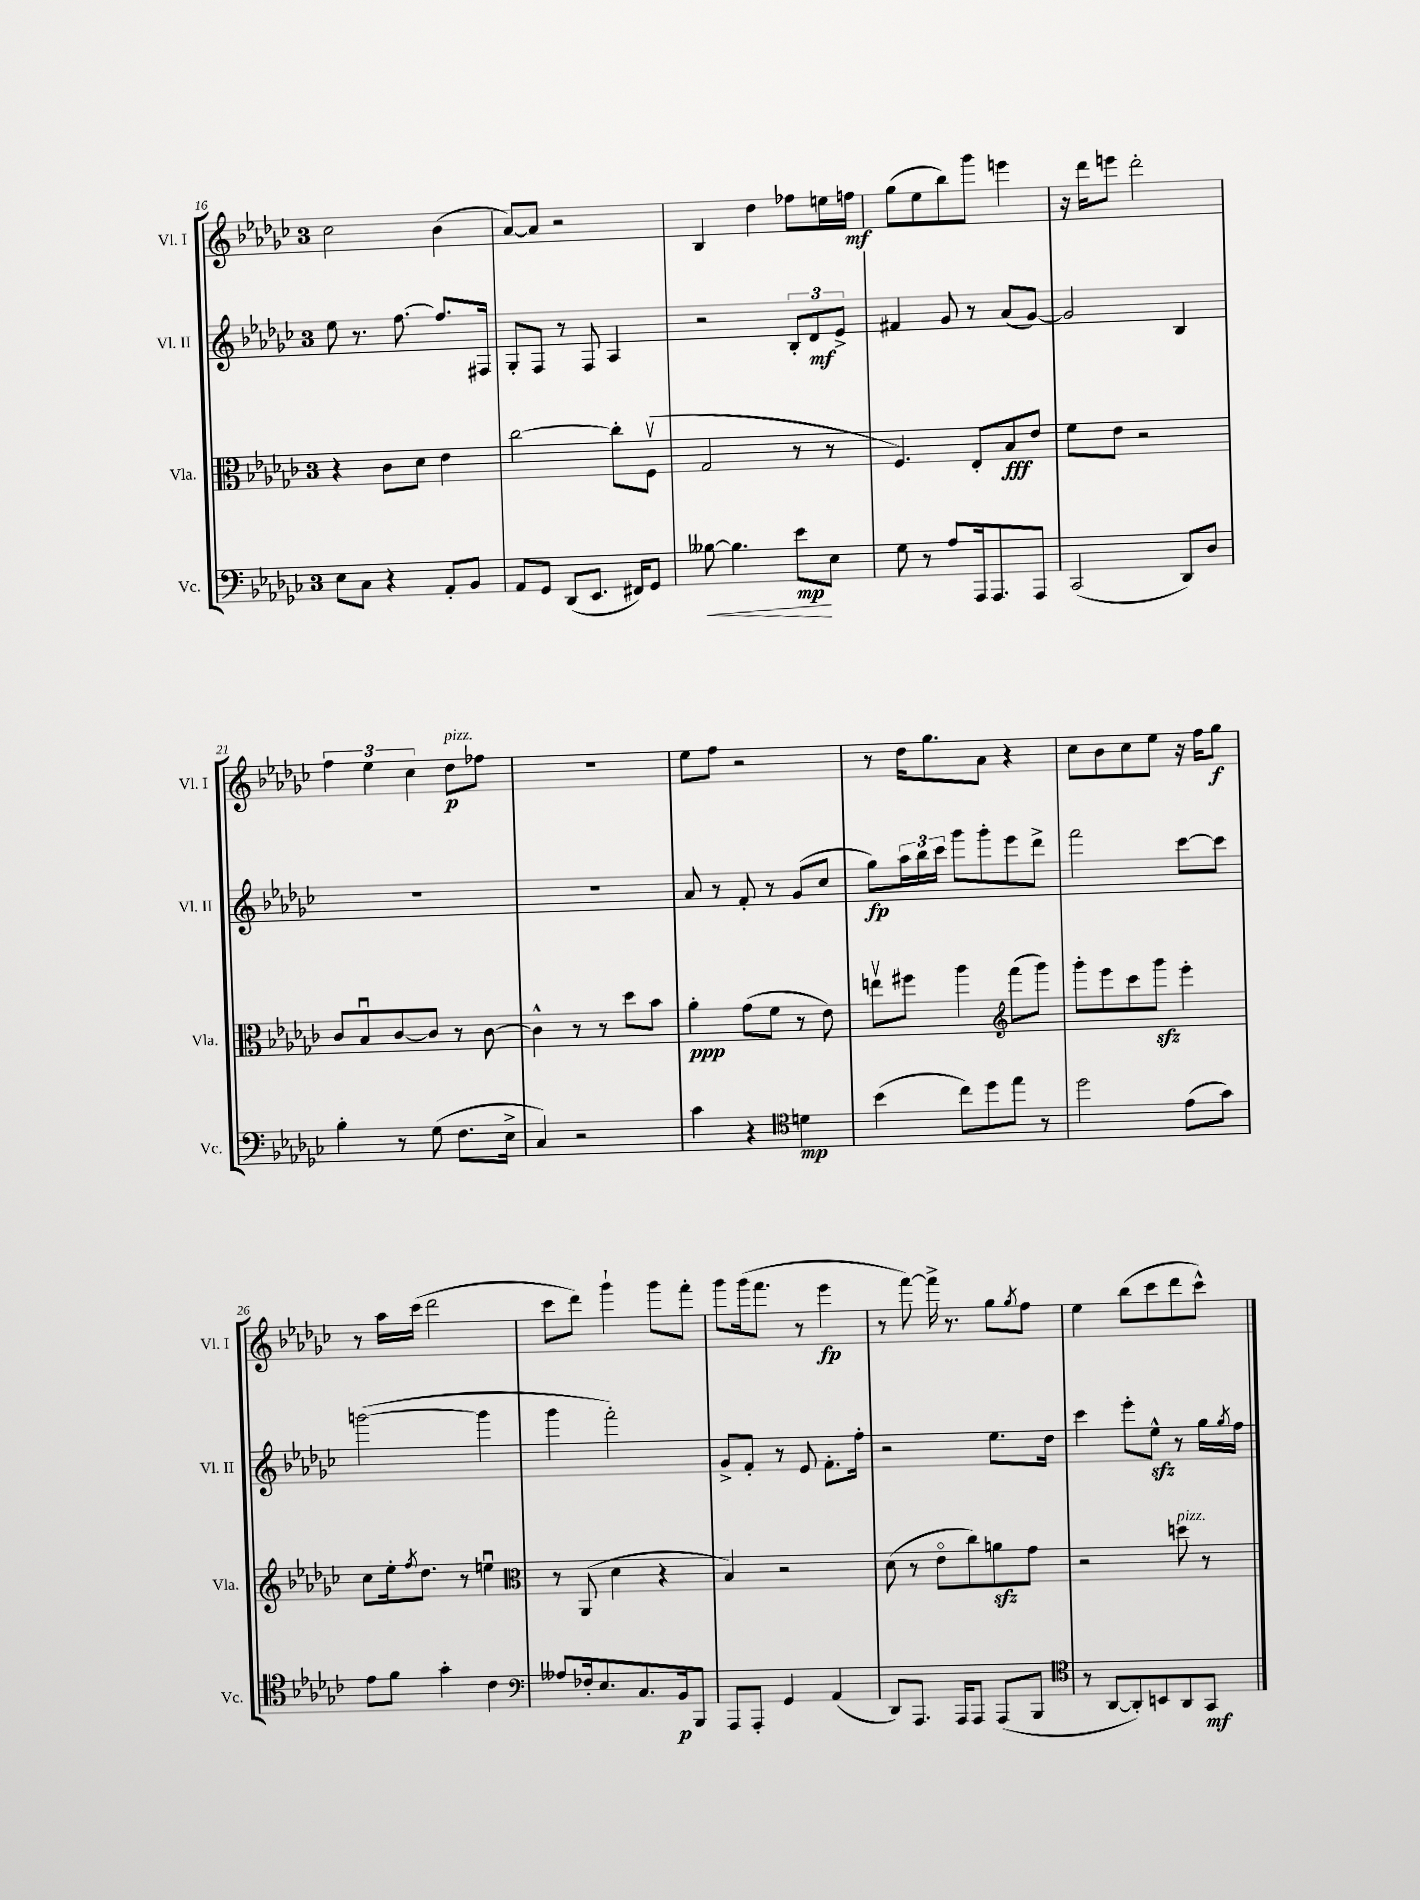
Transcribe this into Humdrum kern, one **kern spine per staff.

**kern	**dynam	**kern	**dynam	**kern	**dynam	**kern	**dynam
*part4	*part4	*part3	*part3	*part2	*part2	*part1	*part1
*staff4	*staff4	*staff3	*staff3	*staff2	*staff2	*staff1	*staff1
*I"Vc.	*	*I"Vla.	*	*I"Vl. II	*	*I"Vl. I	*
*I'Vc.	*	*I'Vla.	*	*I'Vl. II	*	*I'Vl. I	*
*clefF4	*	*clefC3	*	*clefG2	*	*clefG2	*
*k[b-e-a-d-g-c-]	*	*k[b-e-a-d-g-c-]	*	*k[b-e-a-d-g-c-]	*	*k[b-e-a-d-g-c-]	*
*M3/4	*	*M3/4	*	*M3/4	*	*M3/4	*
=16	=16	=16	=16	=16	=16	=16	=16
8E-\L	.	4r	.	8ee-\	.	2cc-\	.
8C-\J	.	.	.	8.r	.	.	.
4r	.	8c-\L	.	.	.	.	.
.	.	.	.	[8.ff\	.	.	.
.	.	8d-\J	.	.	.	.	.
8AA-'/L	.	4e-\	.	8.ff/L]	.	(4b-\	.
8BB-/J	.	.	.	.	.	.	.
.	.	.	.	16F#X/Jk	.	.	.
=17	=17	=17	=17	=17	=17	=17	=17
8AA-/L	.	[2cc-\	.	8G-'/L	.	[8a-/L)	.
8GG-/J	.	.	.	8F/J	.	8a-/J]	.
(8DD-/L	.	.	.	8r	.	2r	.
8.EE-/J	.	.	.	8F/	.	.	.
.	.	8cc-'\L]	.	4A-/	.	.	.
16FF#X/KL)	.	.	.	.	.	.	.
8GG-/J	.	(8Fv\J	.	.	.	.	.
=18	=18	=18	=18	=18	=18	=18	=18
!	!LO:HP:b	!	!	!	!	!	!
[8B--X\	<	2G-/	.	2r	.	4B-/	.
4.B--\]	.	.	.	.	.	.	.
.	.	.	.	.	.	4dd-\	.
8e-\L	mp	8r	.	12B-'/L	.	8ff-X\L	.
.	.	.	.	12d-/	mf	.	.
8E-\J	[	8r	.	.	.	16een\L	.
.	.	.	.	12e-^/J	.	.	.
.	.	.	.	.	.	16ffn\JJ	mf
=19	=19	=19	=19	=19	=19	=19	=19
8G-\	.	4.F/)	.	4f#X/	.	(8gg-\L	.
8r	.	.	.	.	.	8ee-\	.
8A-/L	.	.	.	8g-/	.	8bb-\)	.
16AAA-/k	.	8E-'/L	.	8r	.	8ggg-\J	.
8.AAA-/	.	.	.	.	.	.	.
.	.	8B-/	fff	(8a-/L	.	4eeen\	.
8AAA-/J	.	8e-/J	.	[8g-/J)	.	.	.
=20	=20	=20	=20	=20	=20	=20	=20
(2CC-/	.	8f\L	.	2g-/]	.	16r	.
.	.	.	.	.	.	16ddd-\KL	.
.	.	8e-\J	.	.	.	8eeen\J	.
.	.	2r	.	.	.	2ddd-'\	.
8DD-/L)	.	.	.	4B-/	.	.	.
8D-/J	.	.	.	.	.	.	.
!!LO:LB:g=z
=21	=21	=21	=21	=21	=21	=21	=21
4B-'\	.	8c-/L	.	2.r	.	6ff\	.
.	.	8B-u/	.	.	.	.	.
.	.	.	.	.	.	6ee-\	.
8r	.	[8c-/	.	.	.	.	.
.	.	.	.	.	.	6cc-\	.
(8G-\	.	8c-/J]	.	.	.	.	.
!	!	!	!	!	!	!LO:TX:a:i:t=pizz.	!
8.F\L	.	8r	.	.	.	8dd-\L	p
.	.	[8c-\	.	.	.	8ff-X\J	.
16E-^\Jk	.	.	.	.	.	.	.
=22	=22	=22	=22	=22	=22	=22	=22
4C-/)	.	4c-^^\]	.	2.r	.	2.r	.
2r	.	8r	.	.	.	.	.
.	.	8r	.	.	.	.	.
.	.	8dd-\L	.	.	.	.	.
.	.	8b-\J	.	.	.	.	.
=23	=23	=23	=23	=23	=23	=23	=23
4c-\	.	4a-'\	ppp	8a-/	.	8ee-\L	.
.	.	.	.	8r	.	8ff\J	.
4r	.	(8g-\L	.	8f'/	.	2r	.
.	.	8f\J	.	8r	.	.	.
*clefC4	*	*	*	*	*	*	*
4dn\	mp	8r	.	(8g-/L	.	.	.
.	.	8e-\)	.	8cc-/J	.	.	.
=24	=24	=24	=24	=24	=24	=24	=24
(4b-\	.	8eenv\L	.	8gg-\L)	fp	8r	.
.	.	8ff#X\J	.	24aa-\L	.	16dd-\KL	.
.	.	.	.	24bb-\	.	.	.
.	.	.	.	.	.	8.gg-\	.
.	.	.	.	24ccc-\JJ	.	.	.
8cc-\L)	.	4aa-\	.	8ggg-\L	.	.	.
8dd-\	.	.	.	8ggg-'\	.	8a-\J	.
*	*	*clefG2	*	*	*	*	*
8ee-\J	.	(8fff\L	.	8eee-\	.	4r	.
8r	.	8ggg-\J)	.	8ddd-^\J	.	.	.
=25	=25	=25	=25	=25	=25	=25	=25
2dd-\	.	8ggg-'\L	.	2fff\	.	8cc-\L	.
.	.	8eee-\	.	.	.	8b-\	.
.	.	8ccc-\	.	.	.	8cc-\	.
.	.	8ggg-zz\J	.	.	.	8ee-\J	.
(8e-\L	.	4eee-'\	.	[8ccc-\L	.	16r	.
.	.	.	.	.	.	16ff\KL	.
8g-\J)	.	.	.	8ccc-\J]	.	8gg-\J	f
!!LO:LB:g=z
=26	=26	=26	=26	=26	=26	=26	=26
8e-\L	.	8cc-\L	.	([2gggn\	.	8r	.
8f\J	.	16ee-'\k	.	.	.	16aa-\LL	.
.	.	8qff/	.	.	.	.	.
.	.	8.dd-\J	.	.	.	(16ccc-\JJ	.
4g-'\	.	.	.	.	.	2ddd-\	.
.	.	8r	.	.	.	.	.
4c-\	.	4eenu\	.	4ggg\]	.	.	.
=27	=27	=27	=27	=27	=27	=27	=27
*clefF4	*	*clefC3	*	*	*	*	*
8A--X/L	.	8r	.	4ggg-\	.	8ccc-\L	.
16F-X'/k	.	(8AA-/	.	.	.	8ddd-\J)	.
8.E-/	.	.	.	.	.	.	.
.	.	4d-\	.	2fff'\)	.	4ggg-`\	.
8.C-/	.	.	.	.	.	.	.
.	.	4r	.	.	.	8ggg-\L	.
16BB-/k	p	.	.	.	.	.	.
8BBB-/J	.	.	.	.	.	8fff'\J	.
=28	=28	=28	=28	=28	=28	=28	=28
8AAA-/L	.	4B-/)	.	8g-^/L	.	8ggg-\L	.
8AAA-'/J	.	.	.	8f'/J	.	(16ggg-\k	.
.	.	.	.	.	.	8.fff\J	.
4GG-/	.	2r	.	8r	.	.	.
.	.	.	.	8e-/	.	8r	.
(4AA-/	.	.	.	8.f'\L	.	4eee-\	fp
.	.	.	.	16ff'\Jk	.	.	.
=29	=29	=29	=29	=29	=29	=29	=29
8DD-/L)	.	(8d-\	.	2r	.	8r	.
8.AAA-/J	.	8r	.	.	.	[8fff\)	.
.	.	8e-\L	.	.	.	16fff^\]	.
16AAA-/KL	.	.	.	.	.	8.r	.
8AAA-/J	.	8cc-\)	.	.	.	.	.
(8AAA-/L	.	8anzz\	.	8.ee-\L	.	8gg-\L	.
.	.	.	.	.	.	8qgg-/	.
8BBB-/J	.	8g-\J	.	.	.	8ff\J	.
.	.	.	.	16dd-\Jk	.	.	.
=30	=30	=30	=30	=30	=30	=30	=30
*clefC4	*	*	*	*	*	*	*
8r	.	2r	.	4ccc-\	.	4ee-\	.
[8AA-/L	.	.	.	.	.	.	.
8AA-'/])	.	.	.	8eee-'\L	.	(8bb-\L	.
8BBn/	.	.	.	8ee-zz^^\J	.	8ccc-\	.
!	!	!LO:TX:a:i:t=pizz.	!	!	!	!	!
8AA-/	.	8ddn\	.	8r	.	8ddd-\	.
8GG-/J	mf	8r	.	16gg-\LL	.	8ccc-^^\J)	.
.	.	.	.	8qgg-/	.	.	.
.	.	.	.	16ff\JJ	.	.	.
==	==	==	==	==	==	==	==
*-	*-	*-	*-	*-	*-	*-	*-
